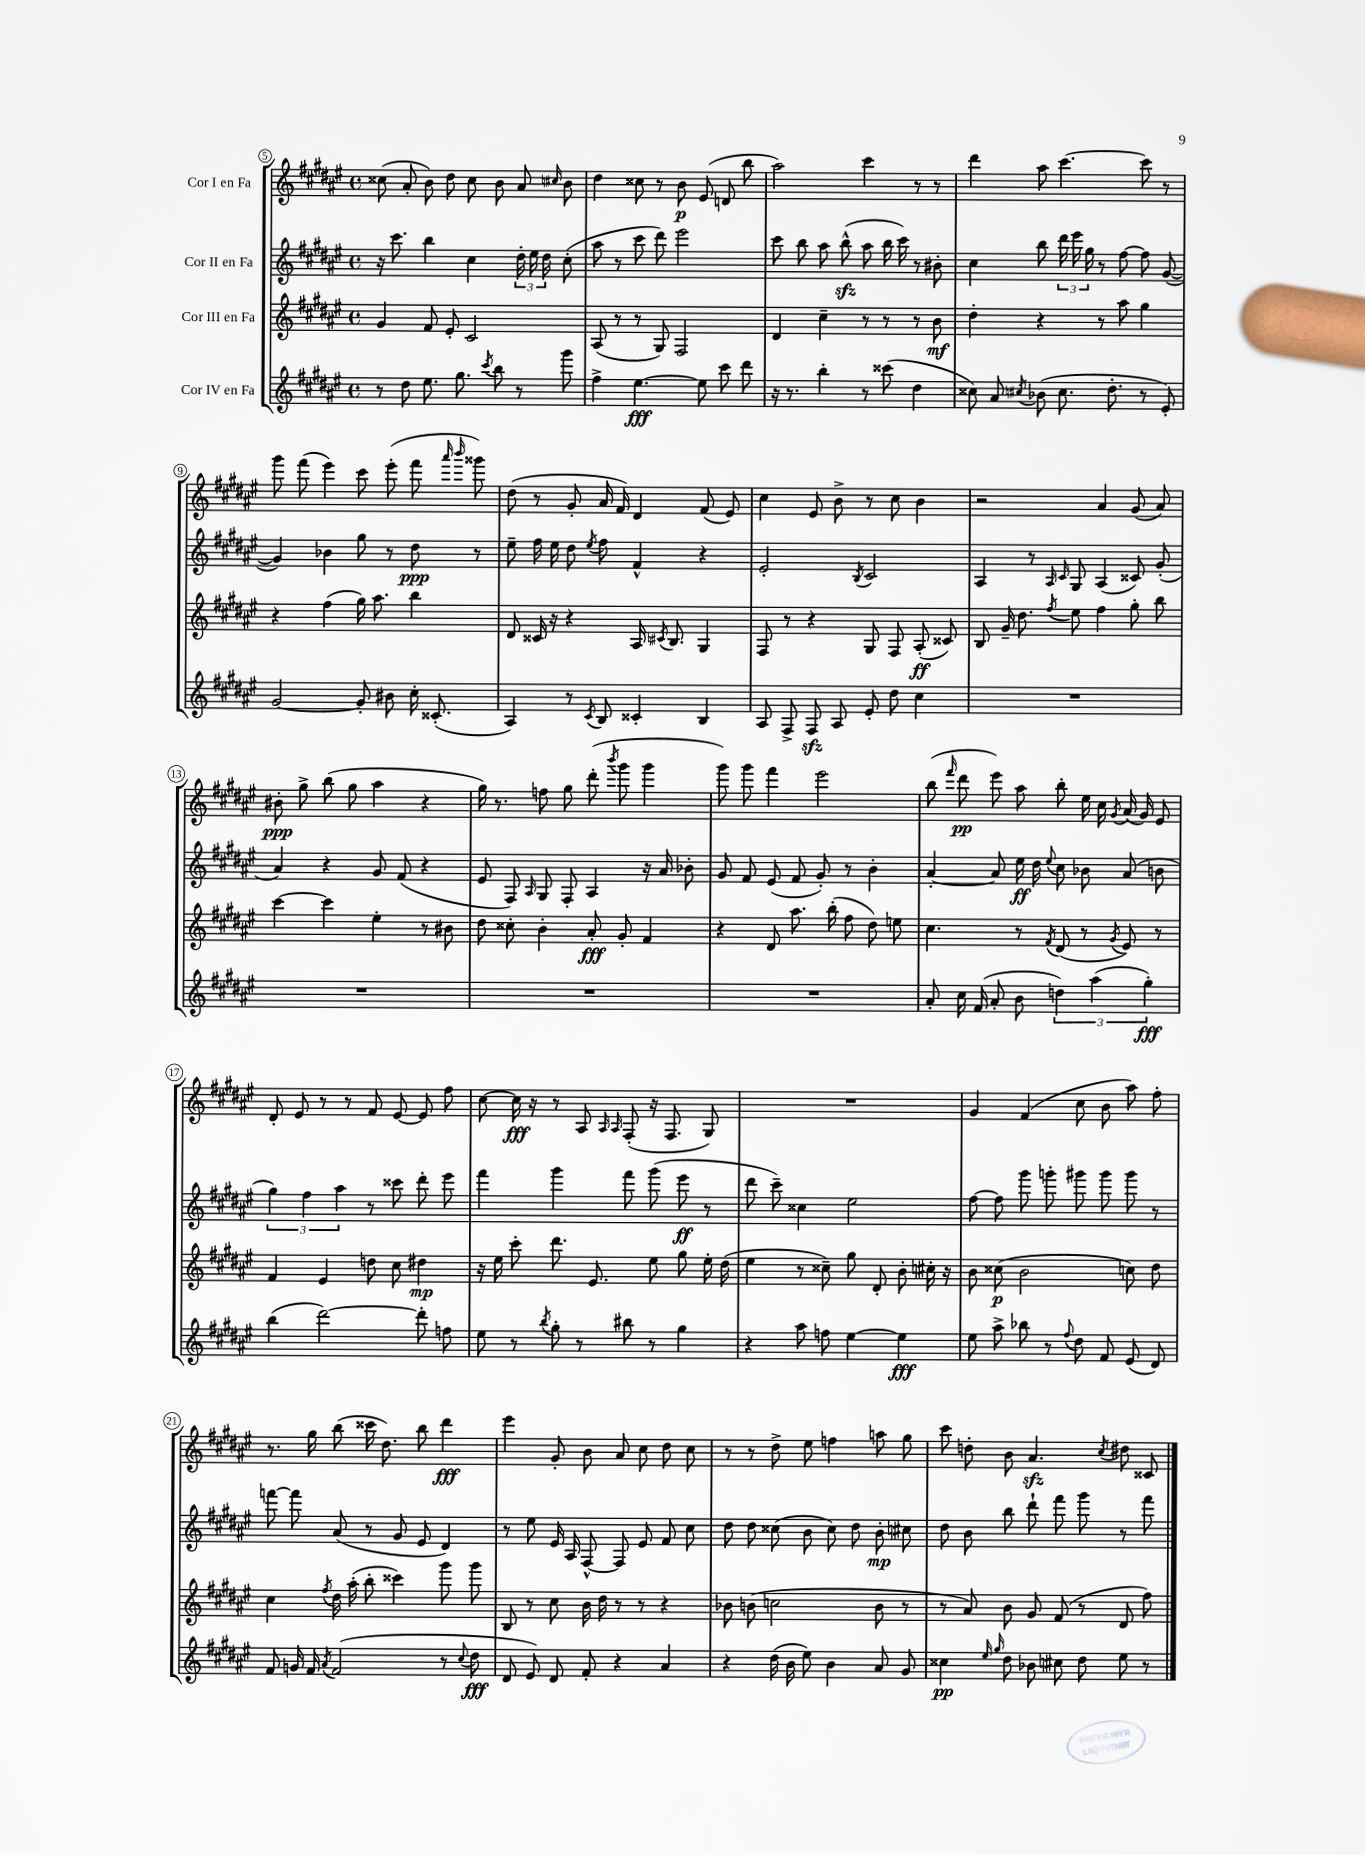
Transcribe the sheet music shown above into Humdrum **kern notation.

**kern	**kern	**kern	**kern
*staff4	*staff3	*staff2	*staff1
*clefG2	*clefG2	*clefG2	*clefG2
*k[f#c#g#d#a#e#]	*k[f#c#g#d#a#e#]	*k[f#c#g#d#a#e#]	*k[f#c#g#d#a#e#]
*M4/4	*M4/4	*M4/4	*M4/4
*met(c)	*met(c)	*met(c)	*met(c)
8r	4g#	16r	(8cc##
.	.	8.ccc#	.
8dd#	.	.	8a#'
8.ee#	8f#	4bb	8b)
.	8e#'	.	8dd#
8.gg#	.	.	.
.	2c#	4cc#	8cc##
8qccc#	.	.	.
8bb	.	.	8b
8r	.	24dd#'	8a#
.	.	24ee#	.
.	.	24dd#	.
.	.	.	16qqcc#
8ggg#	.	(8cc#'	8b
=	=	=	=
4ff#^	(8A#	8aa#	4dd#
.	8r	8r	.
[4.ee#	8r	8ccc#	8cc##
.	8G#)	8ddd#)	8r
.	2F#	2eee#	8b
8ee#]	.	.	(8e#
8ccc#	.	.	8d
8ddd#	.	.	8bb
=	=	=	=
16r	4d#	8ccc#	2aa#)
8.r	.	.	.
.	.	8bb	.
4bb'	4cc#~	8aa#	.
.	.	(8bb^^	.
8r	8r	8aa#	4ccc#
(8ccc##	8r	16bb	.
.	.	16ccc#)	.
4dd#	8r	8r	8r
.	8b	8b#'	8r
=	=	=	=
8cc##)	4dd#'	4cc#	4ddd#
8a#	.	.	.
8qcc#	.	.	.
(8b-	4r	8bb	8aa#
8.cc#	.	24ddd#	[4.ccc#
.	.	24eee#	.
.	.	24gg#	.
.	8r	8r	.
8.dd#'	.	.	.
.	8aa#	[8ff#	.
8r	4gg#	8ff#]	8ccc#]
8e#')	.	([8g#	8r
=	=	=	=
[2g#	4r	4g#])	8ggg#
.	.	.	(8fff#
.	(4ff#	4b-	4eee#)
8g#']	16gg#)	8gg#	8ccc#
.	8.aa#	.	.
8b#	.	8r	(8eee#'
16cc#'	4bb	8dd#	8fff#
(8.c##'	.	.	.
.	.	.	16qqaaa#
.	.	.	16qqbbb
.	.	8r	8ggg##)
=	=	=	=
4A#)	8d#	8ee#~	(8dd#
.	16c##	16ff#	8r
.	16r	16ee#	.
8r	4r	8dd#	8g#'
8qc#	.	8qee#	.
8B	.	8ff#	16a#
.	.	.	16f#)
4c##'	16A#	4f#^^	4d#
.	8qc#	.	.
.	8.B	.	.
4B	4G#	4r	(8f#
.	.	.	8e#)
=	=	=	=
8A#	8F#	2e#'	4cc#
8F#^	8r	.	.
8F#	4r	.	8e#
8A#	.	.	8b^
.	.	8qB	.
8e#'	8G#	2c#	8r
8dd#	8F#	.	8cc#
4cc#	(8A#'	.	4b
.	8c##)	.	.
=	=	=	=
1r	8B	4A#	2r
.	16g#~	.	.
.	8.dd#	.	.
.	.	8r	.
.	.	16qqA#	.
.	8qff#	16qqc#	.
.	8ee#	8G#	.
.	4ff#	(4A#	4a#
.	8gg#'	8c##)	(8g#
.	8bb	(8g#'	8a#)
=	=	=	=
1r	[4ccc#	4a#)	8b#'
.	.	.	8gg#^
.	4ccc#]	4r	(8bb
.	.	.	8gg#
.	4ee#'	8g#	4aa#
.	.	(8f#	.
.	8r	4r	4r
.	8b#	.	.
=	=	=	=
1r	8dd#	8e#	16gg#)
.	.	.	8.r
.	8cc##'	8F#)	.
.	.	16qqA#	.
.	4b'	8G#	8ff
.	.	8F#'	8gg#
.	8a#'	4A#	(8ddd#'
.	.	.	8qbbb
.	8g#'	.	8ggg#
.	4f#	16r	4ggg#
.	.	16a#	.
.	.	8b-'	.
=	=	=	=
1r	4r	8g#	8ggg#)
.	.	8f#	8ggg#
.	8d#	(8e#	4fff#
.	8.aa#	8f#	.
.	.	8g#')	2eee#
.	(16bb'	.	.
.	8ff#	8r	.
.	8dd#)	4b'	.
.	8ee	.	.
=	=	=	=
8a#'	4.cc#	[4a#'	(8bb
.	.	.	16qqfff#
16cc#	.	.	8ddd#
(16f#	.	.	.
8a#'	.	8a#]	8eee#)
8b	8r	16ee#	8aa#
.	.	16dd#	.
.	8qf#	8qqee#	.
6dd)	(8d#	8cc#	8bb'
.	8r	8b-	16ee#
(6aa#	.	.	.
.	.	.	16cc#
.	8qg#	.	8qg#
.	8e#)	(8a#	(16a#
.	.	.	16g#)
6gg#')	.	.	.
.	8r	8b	8e#
=	=	=	=
(4bb	4f#	6gg#)	8d#'
.	.	.	8e#
.	.	6ff#	.
[2ddd#)	4e#	.	8r
.	.	6aa#	.
.	.	.	8r
.	8dd	8r	8f#
.	8cc#	8ccc##	[8e#
8ddd#']	4dd#	8ddd#'	8e#]
8ff	.	8eee#	8ff#
=	=	=	=
8ee#	16r	4fff#	[8cc#
.	16ee#	.	.
8r	8ccc#'	.	16cc#]
.	.	.	16r
8qbb	.	.	.
8gg#'	8.ddd#	4ggg#	8r
8r	.	.	8A#
.	8.e#	.	.
.	.	.	16qqA#
.	.	.	16qqA#
8bb#	.	8fff#	(8F#'
8r	8ee#	(8ggg#	16r
.	.	.	8.F#
4gg#	8gg#	8eee#	.
.	16ee#'	8r	8G#)
.	(16dd#	.	.
=	=	=	=
4r	4ee#	8ddd#	1r
.	.	8ccc#~)	.
8aa#	8r	4cc##	.
8ff	8cc##~)	.	.
[4ee#	8gg#	2ee#	.
.	8d#'	.	.
4ee#]	8b'	.	.
.	16cc#'	.	.
.	16r	.	.
=	=	=	=
8ee#	8b	[8ff#	4g#
8aa#^	(8cc##	8ff#]	.
8bb-	2b	8ggg#	(4f#
8r	.	8ggg'	.
8qqff#	.	.	.
8dd#	.	8ggg#	8cc#
8f#	.	8ggg#	8b
(8e#	8cc)	8ggg#	8aa#)
8d#)	8dd#	8r	8ff#'
=	=	=	=
8f#	4cc#	[8fff	8.r
16g	.	8fff]	.
16f#	.	.	16gg#
8qa#	8qff#	.	.
(2f#	16dd#	(8a#	(8bb
.	(16aa#'	.	.
.	8bb'	8r	16ccc##
.	.	.	8.dd#)
.	4ccc##)	8g#	.
.	.	8e#	8bb
8r	8ggg#	4d#)	4ddd#
8qqcc#	.	.	.
8dd#	8ggg#	.	.
=	=	=	=
8d#	8B	8r	4eee#
8e#)	8r	8ee#	.
8d#	8cc#	16e#	8g#'
.	.	16A#	.
8f#'	16b	[8F#^^	8b
.	16dd#	.	.
4r	8r	8F#]	8a#
.	8r	8e#	8cc#
4a#	4r	8f#	8dd#
.	.	8cc#	8cc#
=	=	=	=
4r	8b-	8dd#	8r
.	(8b	8dd#	8r
(16dd#	2cc	(8cc##	8dd#^
16b	.	.	.
8ee#)	.	8b	8ee#
4b	.	8cc##)	4ff
.	.	8dd#	.
8a#	8b	8b'	8aa
8g#	8r	8cc#	8gg#
=	=	=	=
4cc##	8r	8dd#	8ccc#
.	8a#)	8b	8dd'
16qqee#	.	.	.
16qqgg#	.	.	.
8dd#	8b	8bb	8b
8b-	8g#	8ddd#`	4.a#
8cc#	(8f#	8fff#	.
8dd#	8r	8ggg#	.
.	.	.	8qcc#
8ee#	8d#	8r	8dd#
8r	8ff#)	8fff#	8c##
==	==	==	==
*-	*-	*-	*-
